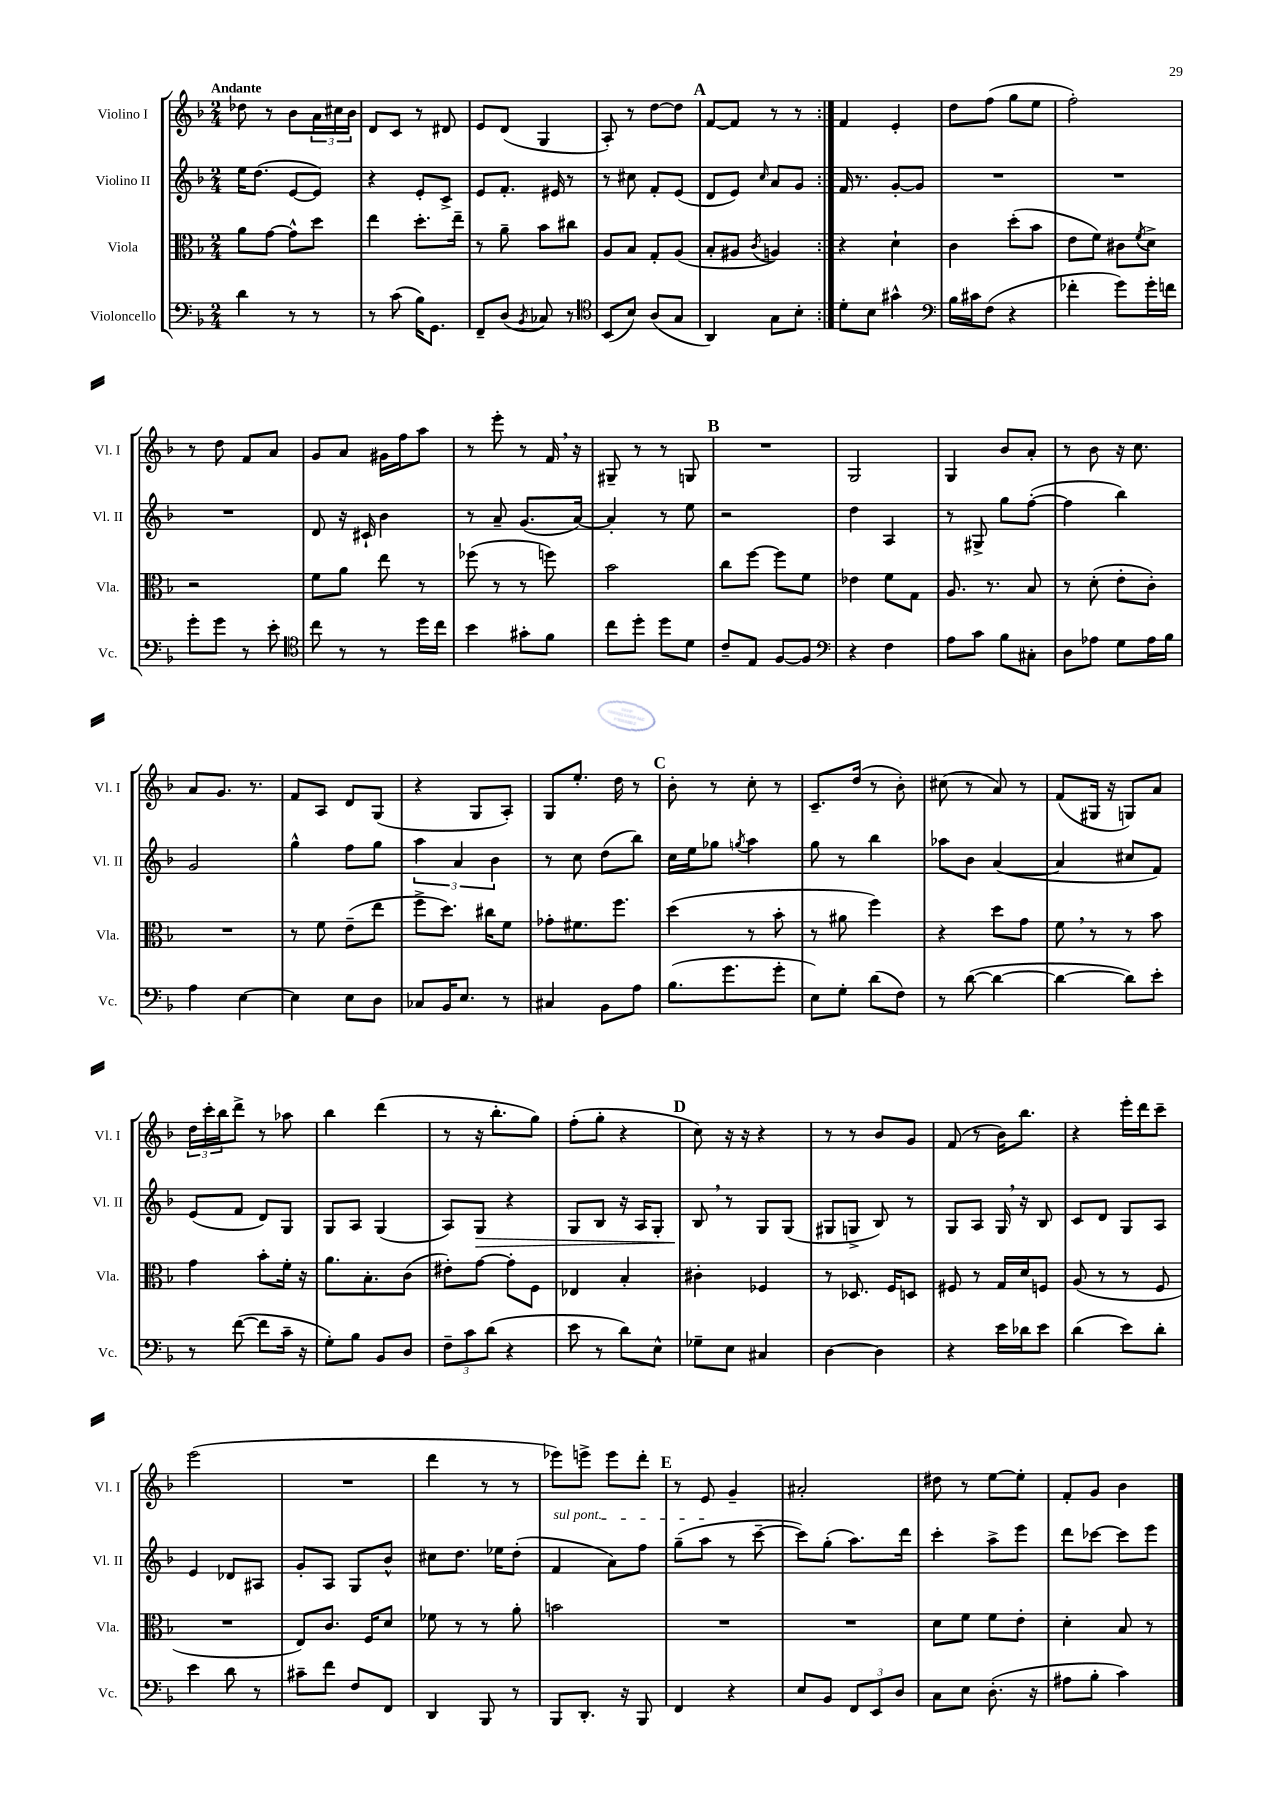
<<
\new StaffGroup <<
\new Staff = "s0" \with { instrumentName = "Violino I" shortInstrumentName = "Vl. I" } {
    \clef treble \key f \major \numericTimeSignature \time 2/4 \tempo "Andante"
    \repeat volta 2 { des''8 r8 bes'8 \tuplet 3/2 { a'16 cis''16 bes'16 } |
    d'8 c'8 r8 dis'8 |
    e'8 d'8( g4 |
    a8-.) r8 d''8~ d''8 |
    \mark \markup { \bold "A" } f'8~ f'8 r8 r8 | }
    f'4 e'4-. |
    d''8 f''8( g''8 e''8 |
    f''2-.) |
    r8 d''8 f'8 a'8 |
    g'8 a'8 gis'16 f''16 a''8 |
    r8 e'''8-. r8 f'16 \breathe r16 |
    gis8-- r8 r8 g8 |
    \mark \markup { \bold "B" } R2 |
    g2 |
    g4 bes'8 a'8-. |
    r8 bes'8 r16 c''8. |
    a'8 g'8. r8. |
    f'8 a8 d'8 g8( |
    r4 g8 a8-.) |
    g8 e''8.-. d''16 r8 |
    \mark \markup { \bold "C" } bes'8-. r8 c''8-. r8 |
    c'8.-- d''16( r8 bes'8-.) |
    cis''8( r8 a'8) r8 |
    f'8( gis16 r16 g8) a'8 |
    \tuplet 3/2 { d''16 c'''16-. bes''16 } d'''8-> r8 aes''8 |
    bes''4 d'''4( |
    r8 r16 bes''8.-. g''8) |
    f''8-.( g''8-. r4 |
    \mark \markup { \bold "D" } c''8) r16 r16 r4 |
    r8 r8 bes'8 g'8 |
    f'8( r8 bes'16) bes''8. |
    r4 e'''16-. d'''16 c'''8-- |
    e'''2( |
    R2 |
    d'''4 r8 r8 |
    ees'''8) e'''8-> e'''8 d'''8-. |
    \mark \markup { \bold "E" } r8 e'8 g'4-- |
    ais'2-. |
    dis''8 r8 e''8~ e''8-. |
    f'8-. g'8 bes'4 \bar "|." |
}
\new Staff = "s1" \with { instrumentName = "Violino II" shortInstrumentName = "Vl. II" } {
    \clef treble \key f \major \numericTimeSignature \time 2/4
    \repeat volta 2 { e''16 d''8.( e'8~ e'8) |
    r4 e'8-. c'8-> |
    e'8 f'8.-. eis'16 r8 |
    r8 cis''8 f'8-. e'8( |
    \mark \markup { \bold "A" } d'8 e'8) \grace { c''16 } a'8 g'8 | }
    f'16 r8. g'8~-. g'8 |
    R2 |
    R2 |
    R2 |
    d'8 r16 cis'16-! bes'4 |
    r8 a'8-- g'8.( a'16~) |
    a'4-. r8 e''8 |
    \mark \markup { \bold "B" } r2 |
    d''4 a4 |
    r8 gis8-> g''8 f''8~-.( |
    f''4 bes''4) |
    g'2 |
    g''4-^ f''8 g''8 |
    \tuplet 3/2 { a''4 a'4 bes'4 } |
    r8 c''8 d''8( bes''8) |
    \mark \markup { \bold "C" } c''16 e''16 ges''8 \acciaccatura { g''8 } a''4 |
    g''8 r8 bes''4 |
    aes''8 bes'8 a'4~( |
    a'4 cis''8 f'8) |
    e'8( f'8 d'8) g8 |
    g8 a8 g4( |
    a8) g8\> r4 |
    g8 bes8 r16 a16 g8-. |
    \mark \markup { \bold "D" } bes8\! \breathe r8 g8 g8( |
    gis8 g8-> bes8) r8 |
    g8 a8 g16 \breathe r16 bes8 |
    c'8 d'8 g8 a8 |
    e'4 des'8 ais8 |
    g'8-. a8 g8 bes'8-^ |
    cis''8 d''8. ees''16 d''8-.( |
    \once \override TextSpanner.bound-details.left.text = \markup { \italic "sul pont." } f'4\startTextSpan a'8) f''8 |
    \mark \markup { \bold "E" } g''8--( a''8\stopTextSpan r8 c'''8~-- |
    c'''8) g''8-.( a''8.) d'''16 |
    c'''4-. a''8-> e'''8 |
    d'''8 ces'''8~ ces'''8 e'''8 \bar "|." |
}
\new Staff = "s2" \with { instrumentName = "Viola" shortInstrumentName = "Vla." } {
    \clef alto \key f \major \numericTimeSignature \time 2/4
    \repeat volta 2 { a'8 g'8~ g'8-^ d''8 |
    e''4 d''8.-. e''16-- |
    r8 a'8-- bes'8 cis''8 |
    a8 bes8 g8-. a8( |
    \mark \markup { \bold "A" } bes8-. ais8 \acciaccatura { c'8 } a4) | }
    r4 d'4-! |
    c'4 d''8-.( bes'8 |
    e'8 f'8) cis'8 \acciaccatura { f'8 } d'8-> |
    r2 |
    f'8 a'8 e''8 r8 |
    fes''8( r8 r8 f''8) |
    bes'2 |
    \mark \markup { \bold "B" } c''8 f''8~ f''8 f'8 |
    ees'4 f'8 g8 |
    a8. r8. bes8 |
    r8 d'8-.( e'8-. c'8-.) |
    R2 |
    r8 f'8 e'8--( e''8 |
    f''8-> d''8.) cis''16 f'8 |
    ges'8-. fis'8. f''8. |
    \mark \markup { \bold "C" } d''4( r8 bes'8-. |
    r8 ais'8 f''4) |
    r4 d''8 g'8 |
    f'8 \breathe r8 r8 bes'8 |
    g'4 bes'8-. f'16-. r16 |
    a'8. bes8.-. c'8( |
    eis'8-.) g'8~ g'8-. f8 |
    ees4 bes4-. |
    \mark \markup { \bold "D" } cis'4-. fes4 |
    r8 des8. f16 d8 |
    fis8 r8 g16 d'16 f8 |
    a8( r8 r8 f8 |
    R2 |
    e8) c'8. f16 d'8 |
    fes'8 r8 r8 a'8-. |
    b'2 |
    \mark \markup { \bold "E" } R2 |
    R2 |
    d'8 f'8 f'8 e'8-. |
    d'4-. bes8 r8 \bar "|." |
}
\new Staff = "s3" \with { instrumentName = "Violoncello" shortInstrumentName = "Vc." } {
    \clef bass \key f \major \numericTimeSignature \time 2/4
    \repeat volta 2 { d'4 r8 r8 |
    r8 c'8( bes16) g,8. |
    f,8-- d8( \acciaccatura { bes,8 } ces8) r8 |
    \clef tenor bes,8( bes8) a8( g8 |
    \mark \markup { \bold "A" } a,4) g8 bes8-. | }
    d'8-. bes8 gis'4-^ |
    \clef bass bes16 cis'16 f8( r4 |
    fes'4-. g'8) g'16-. f'16 |
    g'8-. g'8 r8 e'8-. |
    \clef tenor c''8 r8 r8 d''16 c''16 |
    bes'4 gis'8-. f'8 |
    c''8 d''8-. d''8 d'8 |
    \mark \markup { \bold "B" } c'8-- e8 f8~ f8 |
    \clef bass r4 f4 |
    a8 c'8 bes8 cis8-. |
    d8 aes8 g8 aes16 bes16 |
    a4 e4~ |
    e4 e8 d8 |
    ces8 bes,16 e8. r8 |
    cis4 bes,8 a8 |
    \mark \markup { \bold "C" } bes8.( g'8. g'8-. |
    e8) g8-. d'8( f8) |
    r8 d'8~( d'4~ |
    d'4~ d'8) e'8-. |
    r8 f'8~( f'8 c'16-- r16 |
    g8-.) bes8 bes,8 d8 |
    \tuplet 3/2 { f8-- c'8 d'8( } r4 |
    e'8 r8 d'8) e8-^ |
    \mark \markup { \bold "D" } ges8-- e8 cis4 |
    d4~ d4 |
    r4 e'16 des'16 e'8 |
    d'4( e'8) d'8-. |
    e'4 d'8 r8 |
    cis'8-- f'8 f8 f,8 |
    d,4 bes,,8 r8 |
    bes,,8 d,8.-. r16 bes,,8 |
    \mark \markup { \bold "E" } f,4 r4 |
    e8 bes,8 \tuplet 3/2 { f,8 e,8 d8 } |
    c8 e8 d8.-.( r16 |
    ais8 bes8-. c'4) \bar "|." |
}
>>
>>
\layout { \context { \Score \remove "Bar_number_engraver" } }
